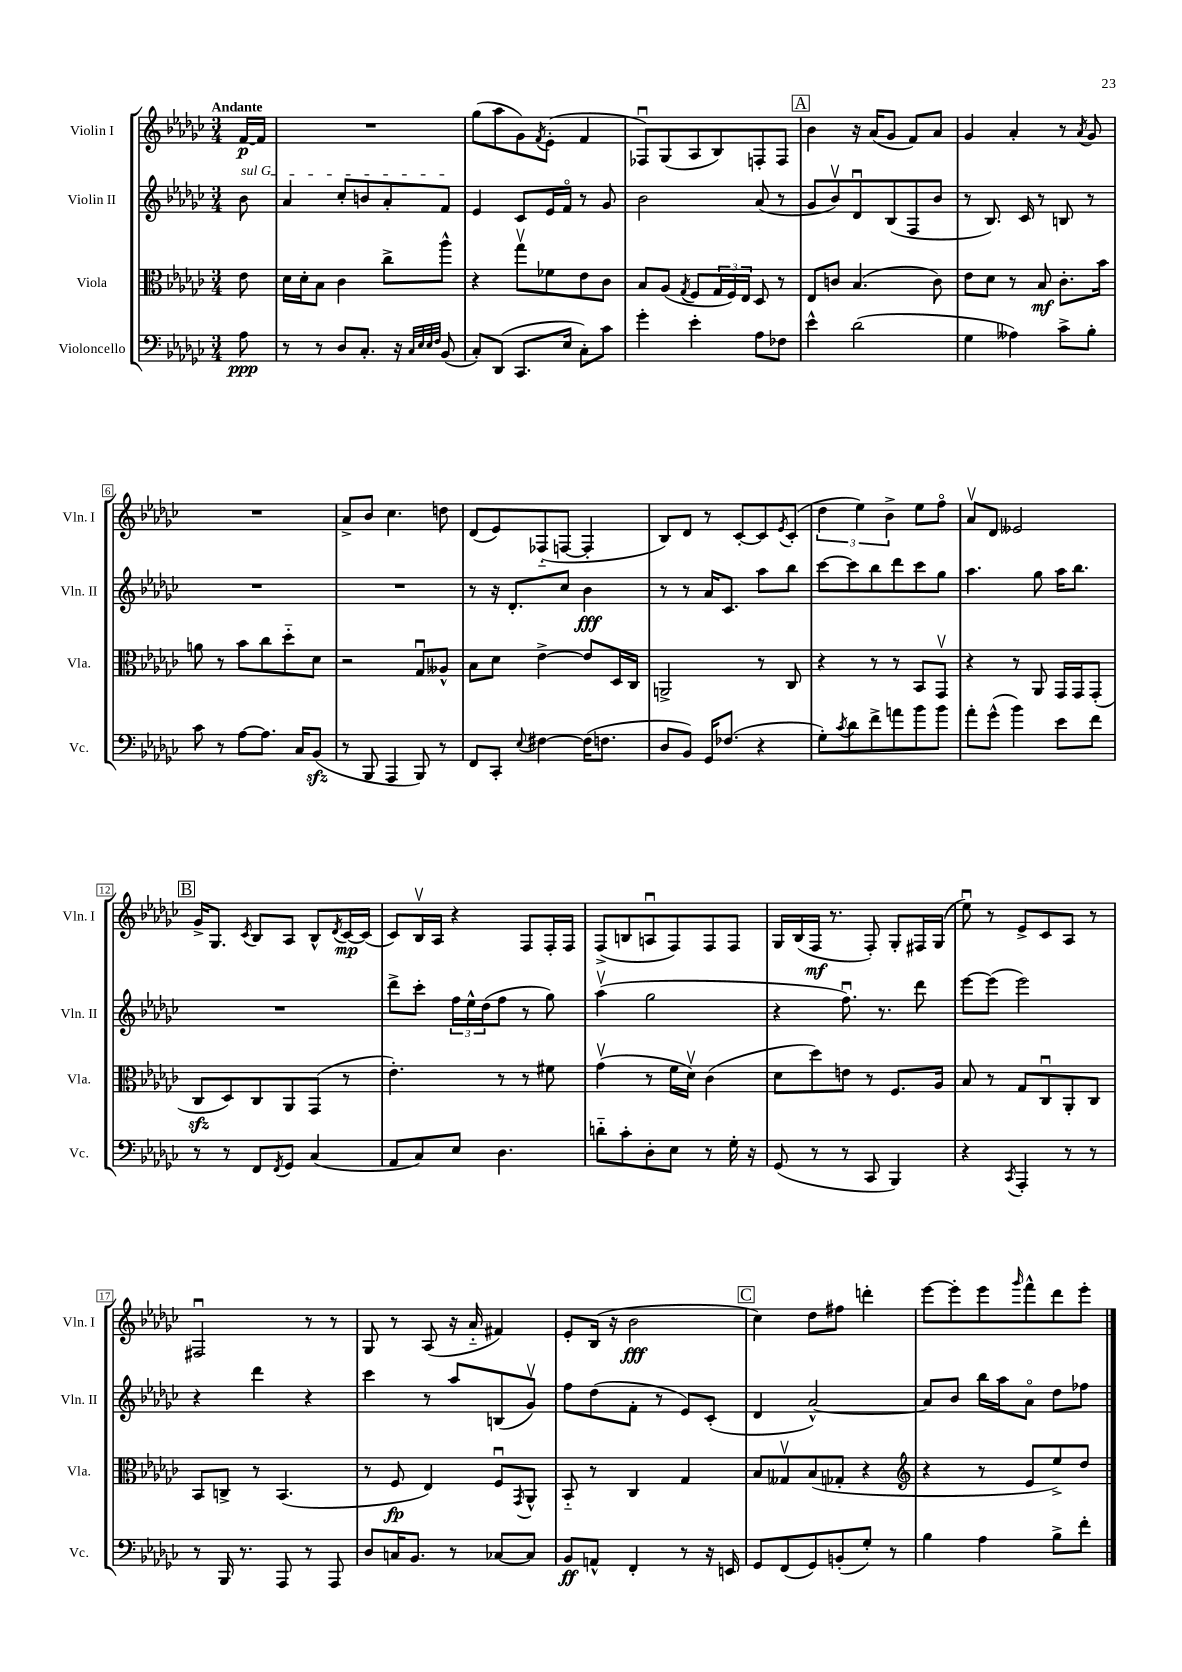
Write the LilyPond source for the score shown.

<<
\new StaffGroup <<
\new Staff = "s0" \with { instrumentName = "Violin I" shortInstrumentName = "Vln. I" } {
    \clef treble \key ges \major \numericTimeSignature \time 3/4 \partial 8 \tempo "Andante"
    f'16~\p f'16 |
    R2. |
    ges''8( aes''8 ges'8) \acciaccatura { f'8 } ees'8-.( f'4 |
    fes8\downbow) ges8( aes8 bes8) f8-. f8 |
    \mark \markup { \box "A" } bes'4 r16 aes'16( ges'8 f'8) aes'8 |
    ges'4 aes'4-. r8 \acciaccatura { aes'8 } ges'8 |
    R2. |
    aes'8-> bes'8 ces''4. d''8 |
    des'8( ees'8) fes8-_( f8~ f4-. |
    bes8) des'8 r8 ces'8~-. ces'8 \acciaccatura { ees'8 } ces'8-.( |
    \tuplet 3/2 { des''4 ees''4) bes'4-> } ees''8 f''8\flageolet |
    aes'8\upbow des'8 eeses'2 |
    \mark \markup { \box "B" } ges'16-> ges8. \acciaccatura { ces'8 } bes8 aes8 bes8-^ \acciaccatura { des'8 } ces'16~\mp ces'16( |
    ces'8) bes16\upbow aes16 r4 f8 f16-. f16 |
    f8->( b8 a8\downbow f8) f8 f8 |
    ges16 bes16( f16\mf r8. f8-.) ges8-. fis16 ges16( |
    ees''8\downbow) r8 ees'8-> ces'8 aes8 r8 |
    fis2\downbow r8 r8 |
    ges8 r8 aes8( r16 aes'16-_ fis'4) |
    ees'8-. bes16( r16 bes'2\fff |
    \mark \markup { \box "C" } ces''4) des''8 fis''8 d'''4-. |
    ees'''8~ ees'''8-. ees'''8 \grace { ges'''16 } f'''8-^ des'''8 ees'''8-. \bar "|." |
}
\new Staff = "s1" \with { instrumentName = "Violin II" shortInstrumentName = "Vln. II" } {
    \clef treble \key ges \major \numericTimeSignature \time 3/4 \partial 8
    \once \override TextSpanner.bound-details.left.text = \markup { \italic "sul G" } bes'8\startTextSpan |
    aes'4 ces''8-. b'8 aes'8-. f'8\stopTextSpan |
    ees'4 ces'8 ees'16 f'16\flageolet r8 ges'8 |
    bes'2 aes'8( r8 |
    \mark \markup { \box "A" } ges'8 bes'8\upbow) des'8\downbow bes8( f8 bes'8 |
    r8 bes8.) ces'16 r8 b8 r8 |
    R2. |
    R2. |
    r8 r16 des'8.-. ces''8 bes'4\fff |
    r8 r8 aes'16 ces'8. aes''8 bes''8 |
    ces'''8~ ces'''8 bes''8 des'''8 ces'''8 ges''8 |
    aes''4. ges''8 aes''16 bes''8. |
    \mark \markup { \box "B" } R2. |
    des'''8-> ces'''8-. \tuplet 3/2 { f''16 ees''16-^ des''16( } f''8 r8 ges''8) |
    aes''4\upbow( ges''2 |
    r4 f''8.\downbow) r8. des'''8 |
    ees'''8~ ees'''8( ees'''2) |
    r4 des'''4 r4 |
    ces'''4 r8 aes''8 b8( ges'8\upbow) |
    f''8 des''8( f'8-. r8 ees'8) ces'8-.( |
    \mark \markup { \box "C" } des'4 aes'2~-^) |
    aes'8 bes'8 bes''16 aes''16 aes'8\flageolet des''8 fes''8 \bar "|." |
}
\new Staff = "s2" \with { instrumentName = "Viola" shortInstrumentName = "Vla." } {
    \clef alto \key ges \major \numericTimeSignature \time 3/4 \partial 8
    ees'8 |
    des'16 des'16-. bes8 ces'4 ces''8-> aes''8-^ |
    r4 ges''8\upbow fes'8 ees'8 ces'8 |
    bes8 aes8( \acciaccatura { ges8 } f8 \tuplet 3/2 { ges16 f16) ees16 } des8 r8 |
    \mark \markup { \box "A" } ees8 c'8 bes4.( c'8) |
    ees'8 des'8 r8 bes8\mf ces'8.-. bes'16 |
    a'8 r8 bes'8 ces''8 des''8-_ des'8 |
    r2 ges8\downbow aeses8-^ |
    bes8 des'8 ees'4~-> ees'8 des16 ces16 |
    a,2-> r8 ces8 |
    r4 r8 r8 bes,8 ges,8\upbow |
    r4 r8 aes,8 ges,16 ges,16 ges,8-.( |
    \mark \markup { \box "B" } ces8\sfz des8) ces8 aes,8 ges,8( r8 |
    ees'4.-.) r8 r8 fis'8 |
    ges'4\upbow( r8 f'16 des'16\upbow) ces'4( |
    des'8 des''8) e'8 r8 f8. aes16 |
    bes8 r8 ges8 ces8\downbow aes,8-. ces8 |
    bes,8 c8-> r8 bes,4.( |
    r8 f8\fp ees4) f8\downbow \acciaccatura { ges,8 } aes,8-^ |
    bes,8-_ r8 ces4 ges4 |
    \mark \markup { \box "C" } bes8 geses8\upbow bes8( ges8-. r4 |
    \clef treble r4 r8 ees'8 ees''8->) des''8 \bar "|." |
}
\new Staff = "s3" \with { instrumentName = "Violoncello" shortInstrumentName = "Vc." } {
    \clef bass \key ges \major \numericTimeSignature \time 3/4 \partial 8
    aes8\ppp |
    r8 r8 des8 ces8.-. r16 \grace { ces32 ees32 ees32 f32 } bes,8( |
    ces8-.) des,8( ces,8. ees16 ces8-.) ces'8 |
    ges'4-. ees'4-. aes8 fes8 |
    \mark \markup { \box "A" } ees'4-^ des'2( |
    ges4 aeses4) ces'8-> bes8-. |
    ces'8 r8 aes8~ aes8. ces16 bes,8\sfz( |
    r8 bes,,8 aes,,4 bes,,8) r8 |
    f,8 ces,8-. \appoggiatura { ees8 } fis4~ fis16( f8. |
    des8 bes,8) ges,16 fes8.( r4 |
    ges8-.) \acciaccatura { ces'8 } des'8 f'8-> a'8 bes'8 bes'8 |
    aes'8-. ges'8-^( bes'4) ees'8 f'8 |
    \mark \markup { \box "B" } r8 r8 f,8 \acciaccatura { f,8 } ges,8 ces4( |
    aes,8 ces8) ees8 des4. |
    d'8-_ ces'8-. des8-. ees8 r8 ges16-. r16 |
    ges,8( r8 r8 ces,8 bes,,4) |
    r4 \acciaccatura { ces,8 } aes,,4-. r8 r8 |
    r8 bes,,16 r8. aes,,8 r8 aes,,8 |
    des8 c16 bes,8. r8 ces8~ ces8 |
    bes,8\ff a,8-^ f,4-. r8 r16 e,16 |
    \mark \markup { \box "C" } ges,8 f,8( ges,8) b,8-.( ges8-.) r8 |
    bes4 aes4 bes8-> f'8-. \bar "|." |
}
>>
>>
\layout { \context { \Score \override BarNumber.stencil = #(make-stencil-boxer 0.1 0.3 ly:text-interface::print) } }
